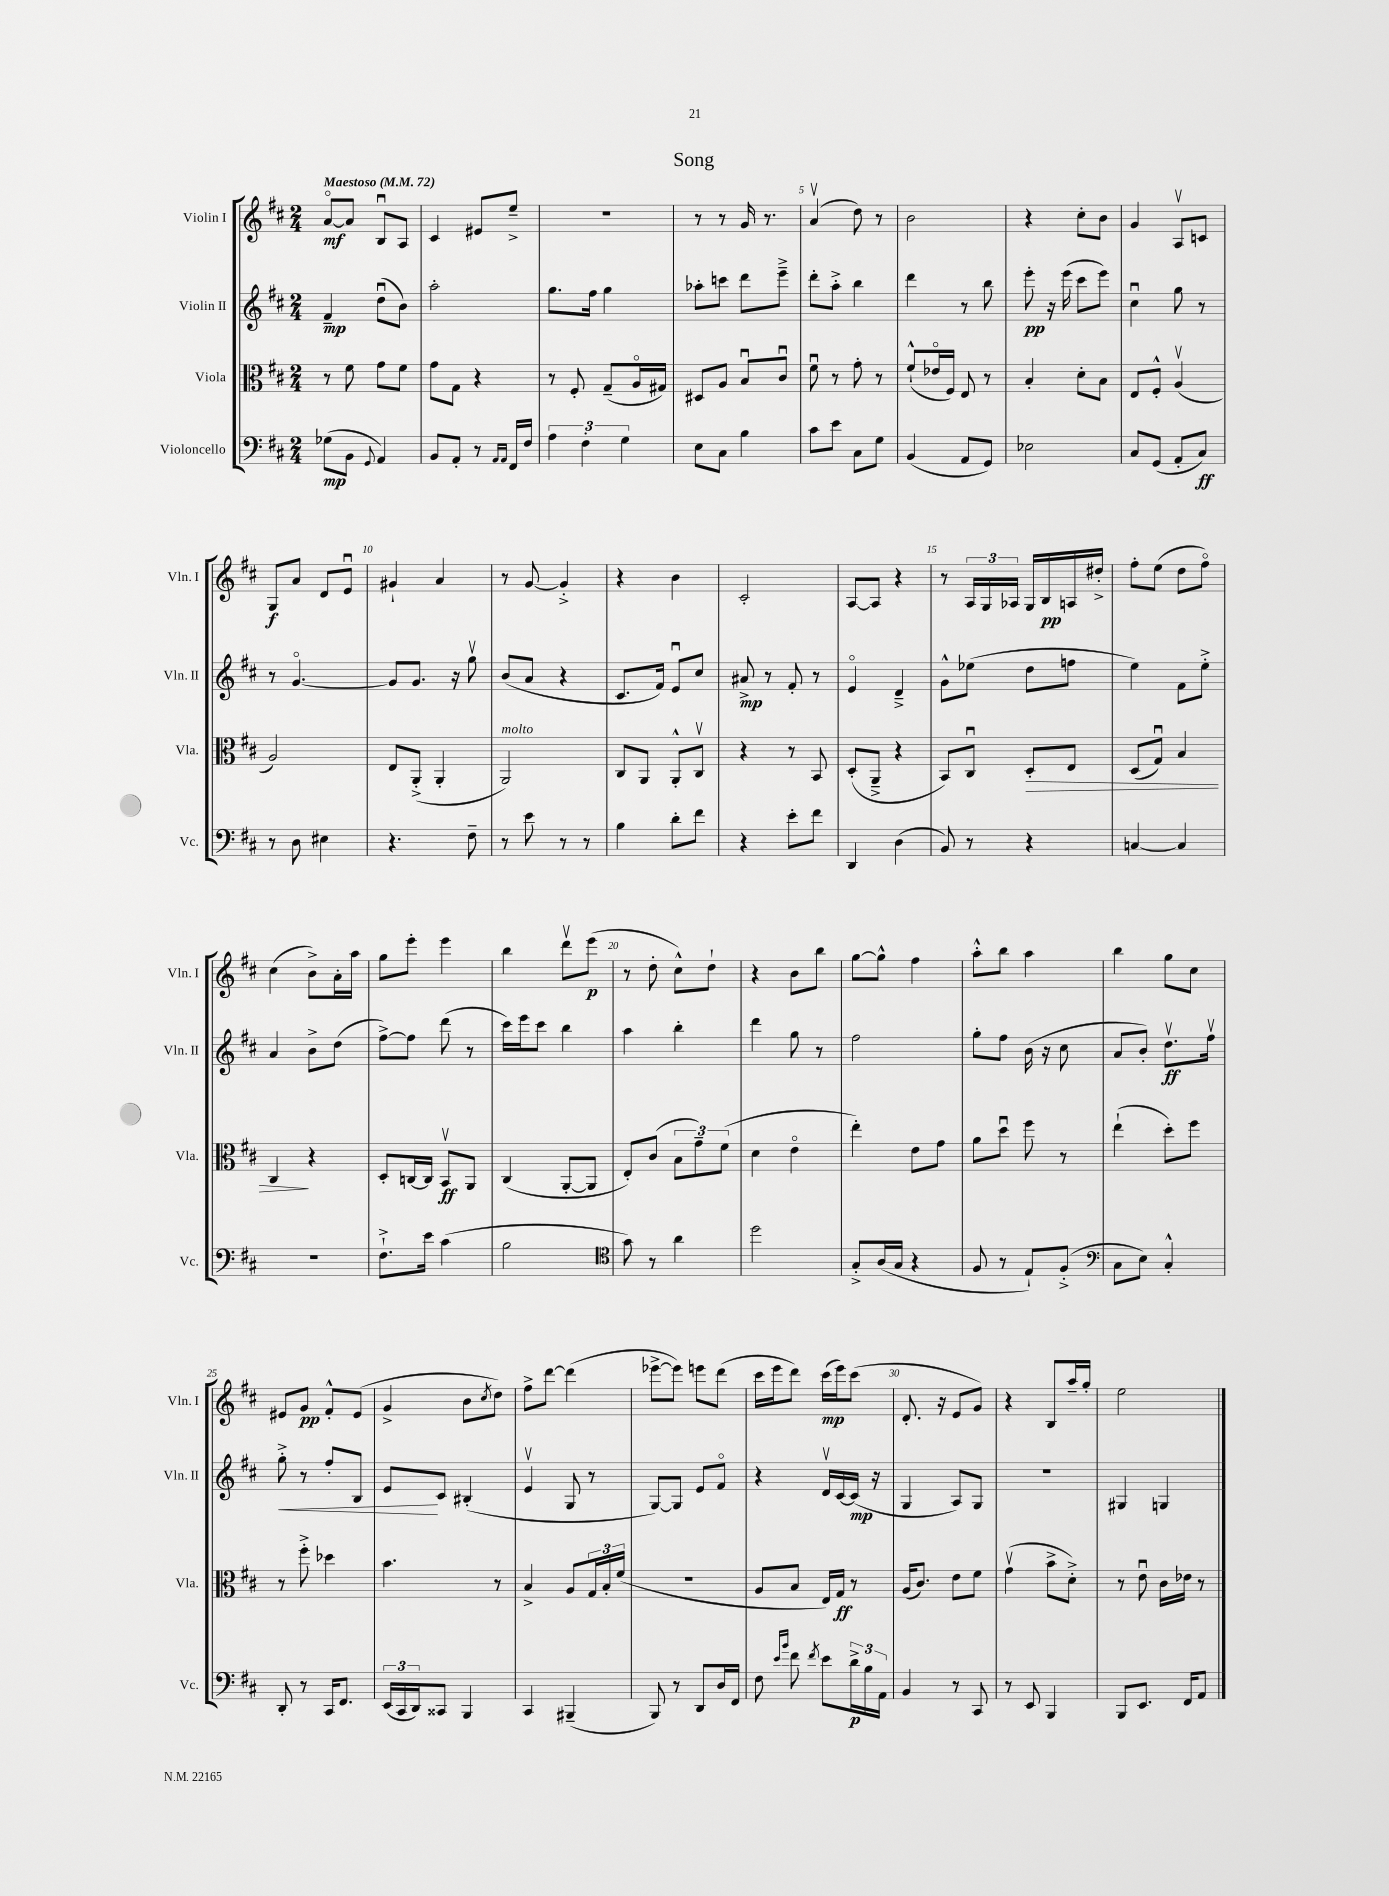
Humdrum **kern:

**kern	**dynam	**kern	**dynam	**kern	**dynam	**kern	**dynam
*part4	*part4	*part3	*part3	*part2	*part2	*part1	*part1
*staff4	*staff4	*staff3	*staff3	*staff2	*staff2	*staff1	*staff1
*I"Violoncello	*	*I"Viola	*	*I"Violin II	*	*I"Violin I	*
*I'Vc.	*	*I'Vla.	*	*I'Vln. II	*	*I'Vln. I	*
*clefF4	*	*clefC3	*	*clefG2	*	*clefG2	*
*k[f#c#]	*	*k[f#c#]	*	*k[f#c#]	*	*k[f#c#]	*
*M2/4	*	*M2/4	*	*M2/4	*	*M2/4	*
*MM72	*	*MM72	*	*MM72	*	*MM72	*
=1	=1	=1	=1	=1	=1	=1	=1
!	!	!	!	!	!	!LO:TX:a:B:t=Maestoso	!
(8G-X\L	mp	8r	.	4f#~/	mp	[8a/L	mf
8BB\J	.	8f#\	.	.	.	8a/J]	.
8qqGG/	.	.	.	.	.	.	.
4AA/)	.	8g\L	.	(8ddu\L	.	8Bu/L	.
.	.	8f#\J	.	8b\J)	.	8A/J	.
=2	=2	=2	=2	=2	=2	=2	=2
8BB/L	.	8g\L	.	2aa'\	.	4c#/	.
8AA'/J	.	8G\J	.	.	.	.	.
8r	.	4r	.	.	.	8e#X/L	.
16qqAA/LL	.	.	.	.	.	.	.
16qqAA/JJ	.	.	.	.	.	.	.
16FF#/LL	.	.	.	.	.	8ee~^/J	.
16F#/JJ	.	.	.	.	.	.	.
=3	=3	=3	=3	=3	=3	=3	=3
6A\	.	8r	.	8.gg\L	.	2r	.
.	.	8F#'/	.	.	.	.	.
6F#'\	.	.	.	.	.	.	.
.	.	.	.	16ff#\Jk	.	.	.
.	.	(8G~/L	.	4gg\	.	.	.
6G\	.	.	.	.	.	.	.
.	.	16A/L	.	.	.	.	.
.	.	16G#X/JJ)	.	.	.	.	.
=4	=4	=4	=4	=4	=4	=4	=4
8E\L	.	8D#X/L	.	8aa-X'\L	.	8r	.
8C#\J	.	8A/J	.	8cccn\J	.	8r	.
4B\	.	8Bu/L	.	8ddd\L	.	16g/	.
.	.	.	.	.	.	8.r	.
.	.	8c#u/J	.	8eee~^\J	.	.	.
=5	=5	=5	=5	=5	=5	=5	=5
8c#\L	.	8f#u\	.	8ddd'\L	.	(4av/	.
8e\J	.	8r	.	8aa'^\J	.	.	.
8C#\L	.	8g'\	.	4bb\	.	8dd\)	.
8G\J	.	8r	.	.	.	8r	.
=6	=6	=6	=6	=6	=6	=6	=6
(4BB/	.	(8f#`^^/L	.	4ddd\	.	2b\	.
.	.	16e-X/L	.	.	.	.	.
.	.	16F#/JJ)	.	.	.	.	.
8AA/L	.	8E/	.	8r	.	.	.
8GG/J)	.	8r	.	8bb\	.	.	.
=7	=7	=7	=7	=7	=7	=7	=7
2E-X\	.	4B'/	.	8eee'\	pp	4r	.
.	.	.	.	16r	.	.	.
.	.	.	.	(16eee\	.	.	.
.	.	8d'\L	.	8ccc#\L	.	8cc#'\L	.
.	.	8B\J	.	8eee\J)	.	8b\J	.
=8	=8	=8	=8	=8	=8	=8	=8
8C#/L	.	8E/L	.	4cc#u\	.	4g/	.
(8GG/J	.	8F#'^^/J	.	.	.	.	.
8AA'/L	.	(4Av/	.	8gg\	.	8Av/L	.
8C#/J)	ff	.	.	8r	.	8cn/J	.
!!LO:LB:g=z
=9	=9	=9	=9	=9	=9	=9	=9
8r	.	2A/)	.	8r	.	8G/L	f
8D\	.	.	.	[4.g/	.	8a/J	.
4E#X\	.	.	.	.	.	8d/L	.
.	.	.	.	.	.	8eu/J	.
=10	=10	=10	=10	=10	=10	=10	=10
4.r	.	8E/L	.	8g/L]	.	4g#X`/	.
.	.	(8AA'^/J	.	8.g/J	.	.	.
.	.	4AA'/	.	.	.	4a/	.
.	.	.	.	16r	.	.	.
8F#~\	.	.	.	8ggv\	.	.	.
=11	=11	=11	=11	=11	=11	=11	=11
!	!	!LO:TX:a:i:t=molto	!	!	!	!	!
8r	.	2AA/)	.	(8b/L	.	8r	.
8e\	.	.	.	8a/J	.	[8g/	.
8r	.	.	.	4r	.	4g'^/]	.
8r	.	.	.	.	.	.	.
=12	=12	=12	=12	=12	=12	=12	=12
4B\	.	8C#/L	.	8.c#/L	.	4r	.
.	.	8AA/J	.	.	.	.	.
.	.	.	.	16f#/Jk)	.	.	.
8d'\L	.	8AA'^^/L	.	8eu/L	.	4b\	.
8f#\J	.	8C#v/J	.	8cc#/J	.	.	.
=13	=13	=13	=13	=13	=13	=13	=13
4r	.	4r	.	8a#X^/	mp	2c#'/	.
.	.	.	.	8r	.	.	.
8e'\L	.	8r	.	8f#'/	.	.	.
8f#\J	.	8BB/	.	8r	.	.	.
=14	=14	=14	=14	=14	=14	=14	=14
4DD/	.	(8D'/L	.	4e/	.	[8A/L	.
.	.	8AA~^/J	.	.	.	8A/J]	.
(4D\	.	4r	.	4d~^/	.	4r	.
=15	=15	=15	=15	=15	=15	=15	=15
8BB/)	.	8BB/L)	.	8g^^\L	.	8r	.
8r	.	8C#u/J	.	(8ee-X\J	.	24A/LL	.
.	.	.	.	.	.	24G/	.
.	.	.	.	.	.	24A-X/JJ	.
!	!	!	!LO:HP:b	!	!	!	!
4r	.	8D'/L	>	8dd\L	.	16G/LL	.
.	.	.	.	.	.	16B/	pp
.	.	8E/J	.	8ffn\J	.	16An/	.
.	.	.	.	.	.	16dd#X'^/JJ	.
=16	=16	=16	=16	=16	=16	=16	=16
[4Cn/	.	(8D/L	.	4ee\)	.	8ff#'\L	.
.	.	8Gu/J)	.	.	.	(8ee\J	.
4C/]	.	4B/	.	8f#\L	.	8dd\L	.
.	.	.	.	8ee'^\J	.	8ff#\J)	.
!!LO:LB:g=z
=17	=17	=17	=17	=17	=17	=17	=17
2r	.	4C#/	.	4a/	.	(4cc#\	.
.	.	4r	]	8b^\L	.	8b^\L)	.
.	.	.	.	(8dd\J	.	16a'\L	.
.	.	.	.	.	.	16aa\JJ	.
=18	=18	=18	=18	=18	=18	=18	=18
8.F#`^\L	.	8D'/L	.	[8ff#^\L)	.	8gg\L	.
.	.	[16Cn/L	.	8ff#\J]	.	8eee'\J	.
16e\Jk	.	16C/JJ]	.	.	.	.	.
(4c#\	.	8BBv/L	ff	(8ddd\	.	4eee\	.
.	.	8AA/J	.	8r	.	.	.
=19	=19	=19	=19	=19	=19	=19	=19
2B\	.	(4C#/	.	16ccc#\LL)	.	4bb\	.
.	.	.	.	16eee\J	.	.	.
.	.	.	.	8ccc#\J	.	.	.
.	.	[8AA'/L	.	4bb\	.	8dddv\L	.
.	.	8AA/J]	.	.	.	(8eee\J	p
=20	=20	=20	=20	=20	=20	=20	=20
*clefC4	*	*	*	*	*	*	*
8g\)	.	8E'/L)	.	4aa\	.	8r	.
8r	.	(8c#/J	.	.	.	8dd'\	.
4a\	.	12B\L	.	4bb'\	.	8cc#^^\L)	.
.	.	12g~\)	.	.	.	.	.
.	.	.	.	.	.	8dd`\J	.
.	.	(12f#\J	.	.	.	.	.
=21	=21	=21	=21	=21	=21	=21	=21
2dd\	.	4d\	.	4ddd\	.	4r	.
.	.	4e\	.	8gg\	.	8b\L	.
.	.	.	.	8r	.	8bb\J	.
=22	=22	=22	=22	=22	=22	=22	=22
8G'^/L	.	4ee'\)	.	2ff#\	.	[8gg\L	.
(16A/L	.	.	.	.	.	8gg^^\J]	.
16G/JJ	.	.	.	.	.	.	.
4r	.	8e\L	.	.	.	4ff#\	.
.	.	8g\J	.	.	.	.	.
=23	=23	=23	=23	=23	=23	=23	=23
8F#/	.	8a\L	.	8gg'\L	.	8aa'^^\L	.
8r	.	8ddu\J	.	8ff#\J	.	8bb\J	.
8E`/L)	.	8ff#\	.	(16b\	.	4aa\	.
.	.	.	.	16r	.	.	.
(8F#'^/J	.	8r	.	8cc#\	.	.	.
=24	=24	=24	=24	=24	=24	=24	=24
*clefF4	*	*	*	*	*	*	*
8C#\L	.	(4ee`\	.	8a/L	.	4bb\	.
8E\J)	.	.	.	8b'/J)	.	.	.
4C#'^^/	.	8dd'\L)	.	8.ddv\L	ff	8gg\L	.
.	.	8ff#\J	.	.	.	8cc#\J	.
.	.	.	.	16ff#v\Jk	.	.	.
!!LO:LB:g=z
=25	=25	=25	=25	=25	=25	=25	=25
!	!	!	!	!	!LO:HP:b	!	!
8DD'/	.	8r	.	8gg'^\	<	8e#X/L	.
8r	.	8ff#'^\	.	8r	.	8g/J	pp
16CC#/KL	.	4dd-X\	.	8ff#'/L	.	8f#'^^/L	.
8.FF#/J	.	.	.	.	.	.	.
.	.	.	.	8B/J	.	(8e#/J	.
=26	=26	=26	=26	=26	=26	=26	=26
(24EE/LL	.	4.b\	.	8e/L	.	4g^/	.
24CC#/	.	.	.	.	.	.	.
24DD/J)	.	.	.	.	.	.	.
8CC##X/J	.	.	.	8c#/J	[	.	.
4BBB/	.	.	.	(4B#X'/	.	8b\L	.
.	.	.	.	.	.	8qcc#/	.
.	.	8r	.	.	.	8dd\J)	.
=27	=27	=27	=27	=27	=27	=27	=27
4CC#/	.	4B^/	.	4ev/	.	8ff#^\L	.
.	.	.	.	.	.	[8ddd\J	.
(4BBB#X~/	.	8A/L	.	8G/	.	(4ddd\]	.
.	.	24G/L	.	8r	.	.	.
.	.	24B'/	.	.	.	.	.
.	.	(24f#/JJ	.	.	.	.	.
=28	=28	=28	=28	=28	=28	=28	=28
8BBB/)	.	2r	.	[8G/L)	.	[8eee-X^\L	.
8r	.	.	.	8G/J]	.	8eee-\J])	.
8DD/L	.	.	.	8e/L	.	8eeen\L	.
16D/L	.	.	.	8f#/J	.	(8ddd\J	.
16FF#/JJ	.	.	.	.	.	.	.
=29	=29	=29	=29	=29	=29	=29	=29
8F#\	.	8A/L	.	4r	.	16ccc#\LL	.
.	.	.	.	.	.	16eee\J	.
16qqe/LL	.	.	.	.	.	.	.
16qqb/JJ	.	.	.	.	.	.	.
8f#\	.	8B/J	.	.	.	8ddd\J)	.
8qf#/	.	.	.	.	.	.	.
8e\L	.	16E/LL)	.	16dv/LL	.	(16ccc#\LL	mp
.	.	16G/JJ	ff	[16c#/	.	16eee\J)	.
24d^\L	p	8r	.	(16c#/JJ]	mp	(8ccc#\J	.
24B\	.	.	.	.	.	.	.
.	.	.	.	16r	.	.	.
24AA\JJ	.	.	.	.	.	.	.
=30	=30	=30	=30	=30	=30	=30	=30
4BB/	.	(16A/KL	.	4G/	.	8.d'/	.
.	.	8.c#/J)	.	.	.	.	.
.	.	.	.	.	.	16r	.
8r	.	8e\L	.	8A/L)	.	8e/L	.
8CC#/	.	8f#\J	.	8G/J	.	8g/J)	.
=31	=31	=31	=31	=31	=31	=31	=31
8r	.	(4gv\	.	2r	.	4r	.
8EE/	.	.	.	.	.	.	.
4BBB/	.	8b^\L	.	.	.	8B/L	.
.	.	8d'^\J)	.	.	.	16aa~/L	.
.	.	.	.	.	.	16gg'/JJ	.
=32	=32	=32	=32	=32	=32	=32	=32
8BBB/L	.	8r	.	4G#X/	.	2ee\	.
8.EE/J	.	8eu\	.	.	.	.	.
.	.	16c#\LL	.	4Gn/	.	.	.
16FF#/KL	.	16e-X\JJ	.	.	.	.	.
8AA/J	.	8r	.	.	.	.	.
==	==	==	==	==	==	==	==
*-	*-	*-	*-	*-	*-	*-	*-
